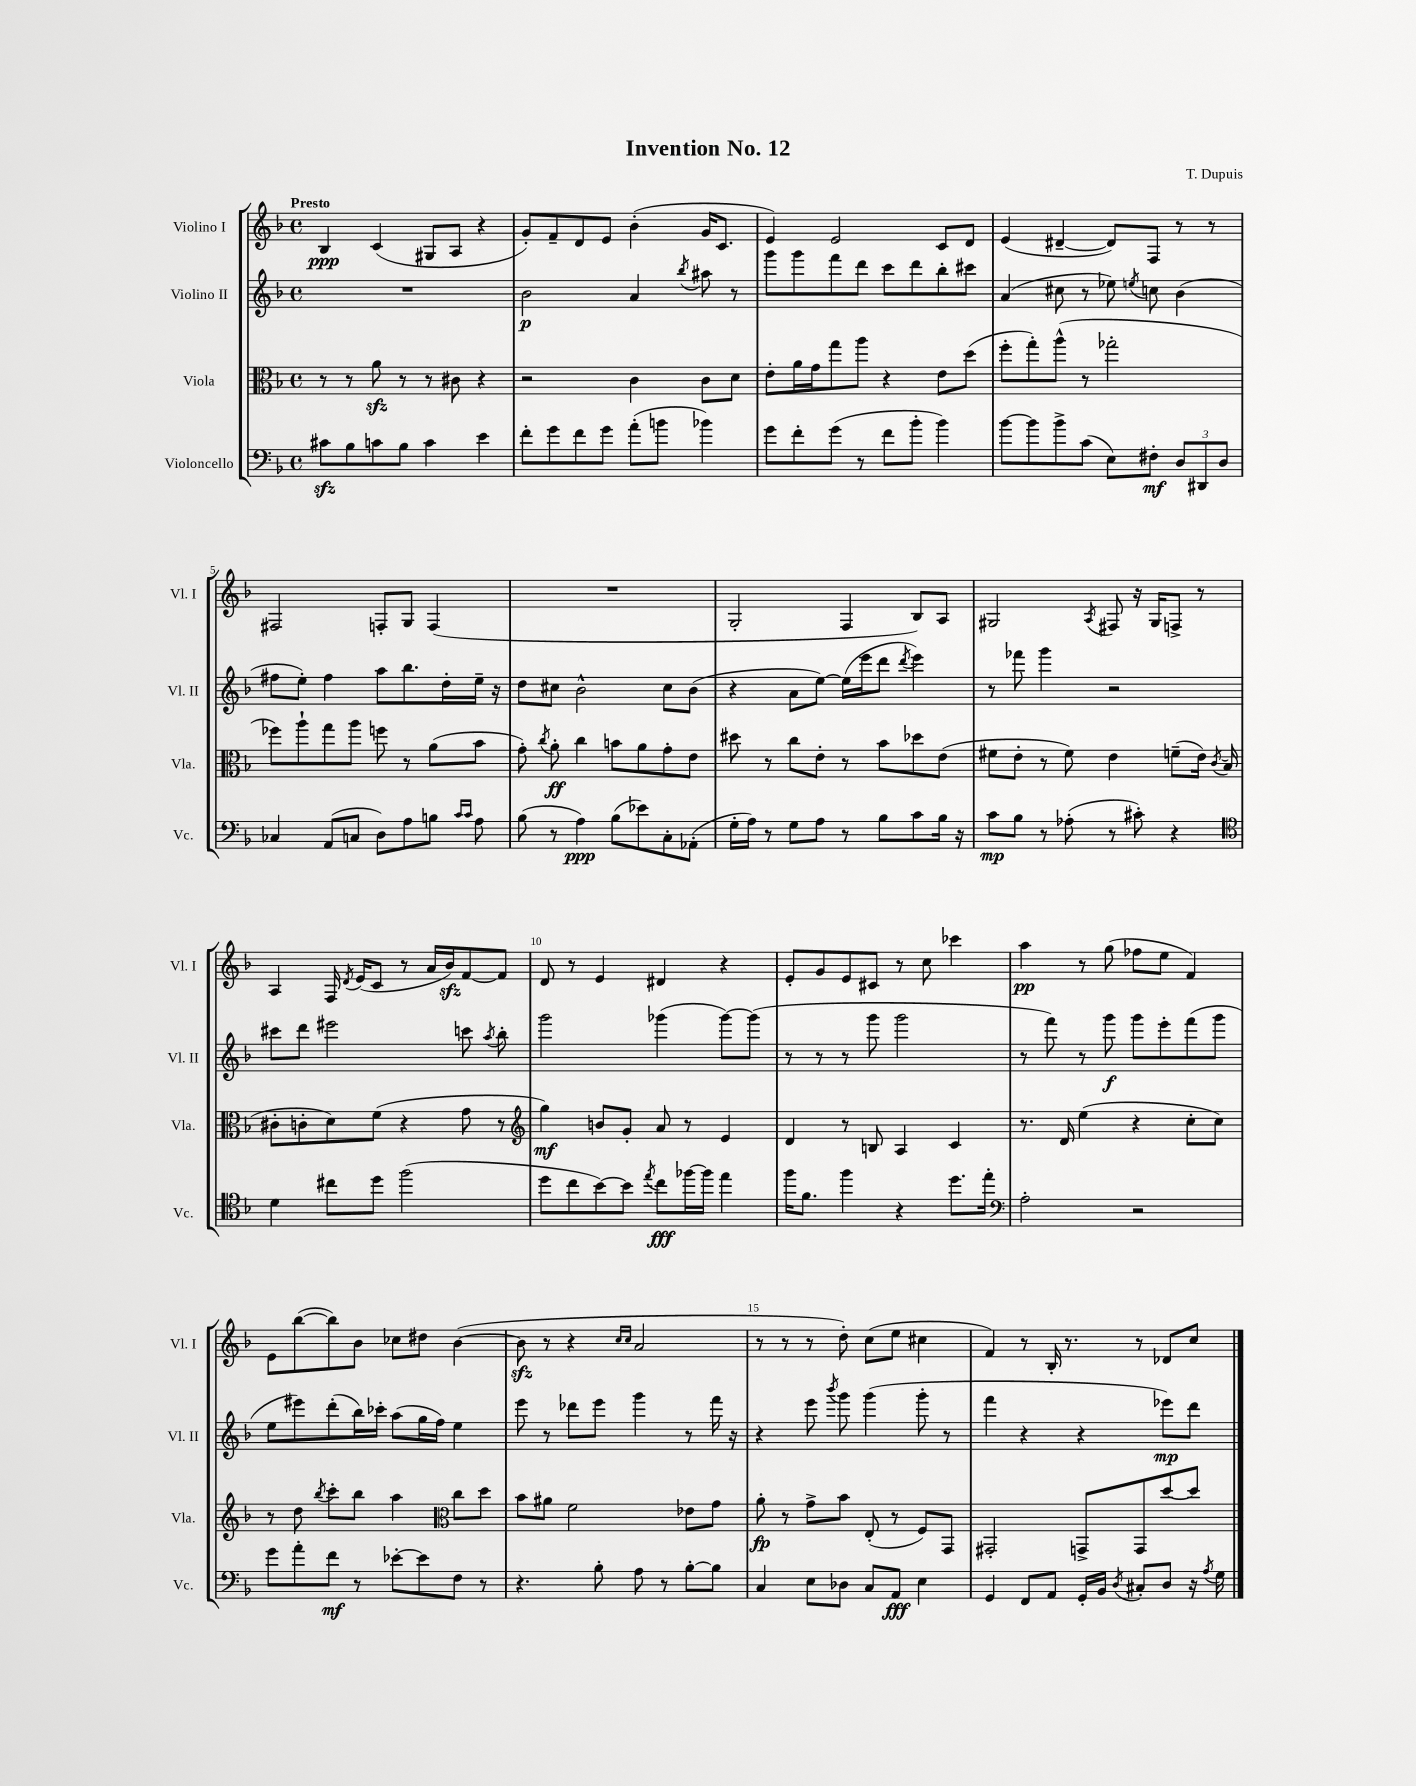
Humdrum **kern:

**kern	**kern	**kern	**kern
*staff4	*staff3	*staff2	*staff1
*clefF4	*clefC3	*clefG2	*clefG2
*k[b-]	*k[b-]	*k[b-]	*k[b-]
*M4/4	*M4/4	*M4/4	*M4/4
*met(c)	*met(c)	*met(c)	*met(c)
8c#	8r	1r	4B-
8B-	8r	.	.
8c	8a	.	(4c
8B-	8r	.	.
4c	8r	.	8G#
.	8c#	.	8A
4e	4r	.	4r
=	=	=	=
8f'	2r	2b-	8g')
8g	.	.	8f~
8f	.	.	8d
8g	.	.	8e
(8a'	4c	4a	(4b-'
8b	.	.	.
.	.	8qbb-	.
4b-)	8c	8aa#	16g
.	.	.	8.c
.	8d	8r	.
=	=	=	=
8g	8e'	8ggg	4e)
8f'	16a	8ggg	.
.	16g	.	.
(8g	8gg	8fff	2e
8r	8aa	8ddd	.
8f	4r	8ccc	.
8b-'	.	8ddd	.
4b-)	8e	8bb-'	8c
.	(8dd	8ccc#	8d
=	=	=	=
[8b-	8ff'	(4a	(4e
8b-]	8gg')	.	.
8b-^	(8aa^^	8cc#	[4d#~
(8c	8r	8r	.
8E)	2gg-'	8ee-)	8d#])
.	.	8qee	.
8F#'	.	8cc	8F
12D	.	(4b-	8r
12DD#	.	.	.
.	.	.	8r
12D	.	.	.
=	=	=	=
4C-	8ff-)	8ff#	2F#
.	8aa`	8ee')	.
(8AA	8gg	4ff#	.
8C	8aa	.	.
8D)	8ff	8aa	8F'
8A	8r	8.bb-	8G
8B	(8a	.	(4F
.	.	16dd'	.
16qqc	.	.	.
16qqc	.	.	.
8A	8b-	16ee~	.
.	.	16r	.
=	=	=	=
(8B-	8g')	8dd	1r
.	8qcc	.	.
8r	8a'	8cc#	.
4A)	4cc	2b-^^	.
(8B-	8b	.	.
8e-)	8a	.	.
8C'	8g'	8cc#	.
(8AA-'	8e	(8b-	.
=	=	=	=
16G'	8dd#	4r	2G'
16A)	.	.	.
8r	8r	.	.
8G	8cc	8a	.
8A	8e'	[8ee)	.
8r	8r	(16ee]	4F
.	.	16eee	.
8B-	8b-	8ddd	.
.	.	8qddd	.
8c	8dd-	4eee)	8B-)
16B-	(8e	.	8A
16r	.	.	.
=	=	=	=
8c	8f#	8r	2G#
8B-	8e'	8fff-	.
8r	8r	4ggg	.
(8A-'	8f#)	.	.
.	.	.	8qA
8r	4e	2r	8F#
8c#')	.	.	16r
.	.	.	16G#
4r	(8f~	.	8F^
.	16e)	.	8r
.	8qc	.	.
.	(16B-	.	.
=	=	=	=
*clefC4	*	*	*
4d	8c#'	8ccc#	4A
.	8c'	8ddd	.
8cc#	8d)	2eee#	16F
.	.	.	8qd
.	.	.	(16e
8dd	(8f	.	8c
(2ff	4r	.	8r
.	.	.	16a
.	.	.	16b-)
.	8g	8ccc	[8f
.	.	8qaa	.
.	8r	8bb-'	8f]
=	=	=	=
*	*clefG2	*	*
8dd	4gg)	2ggg	8d
8cc	.	.	8r
[8b-)	8b	.	4e
8b-]	8g'	.	.
8qee	.	.	.
8cc	8a	(4ggg-	4d#
[16ff-	8r	.	.
16ff-]	.	.	.
4ee	4e	[8ggg-)	4r
.	.	(8ggg-]	.
=	=	=	=
16ff	4d	8r	8e'
8.f	.	.	.
.	.	8r	8g
4ff	8r	8r	8e
.	8B	8ggg	8c#
4r	4A	2ggg	8r
.	.	.	8cc
8.dd	4c	.	4ccc-
16ee'	.	.	.
=	=	=	=
*clefF4	*	*	*
2A'	8.r	8r	4aa
.	.	8fff)	.
.	16d	.	.
.	(4ee	8r	8r
.	.	8ggg	(8gg
2r	4r	8ggg	8ff-
.	.	8eee'	8ee
.	8cc'	(8fff	4f)
.	8cc)	8ggg	.
=	=	=	=
8g	8r	8ee	8e
8a'	8dd	8eee#)	([8bb-
.	8qbb-	.	.
8f	8ccc'	(8ddd'	8bb-])
8r	8bb-	16bb-)	8b-
.	.	16ccc-'	.
[8e-'	4aa	(8aa	8cc-
8e-]	.	16gg	8dd#
.	.	16ff)	.
*	*clefC3	*	*
8F	8cc	4ee	([4b-
8r	8dd	.	.
=	=	=	=
4.r	8b-	8eee	8b-]
.	8a#	8r	8r
.	2f	8ddd-	4r
8B-'	.	8eee	.
.	.	.	16qqcc
.	.	.	16qqcc
8A	.	4ggg	2a
8r	.	.	.
[8B-'	8e-	8r	.
8B-]	8g	16fff	.
.	.	16r	.
=	=	=	=
4C	8a'	4r	8r
.	8r	.	8r
8E	8g^	8eee	8r
.	.	8qbbb-	.
8D-	8b-	8ggg	8dd')
8C	(8E'	(4ggg	(8cc
8AA	8r	.	8ee
4E	8F)	8ggg'	4cc#
.	8GG	8r	.
=	=	=	=
4GG	2GG#'	4fff	4f)
8FF	.	4r	8r
8AA	.	.	16B-'
.	.	.	8.r
16GG'	8GG^	4r	.
16BB-	.	.	.
8qD	.	.	.
8C#'	8GG	.	8r
8D	[8dd	8eee-)	8d-
16r	8dd]	8ddd	8cc
8qA	.	.	.
16G	.	.	.
==	==	==	==
*-	*-	*-	*-
